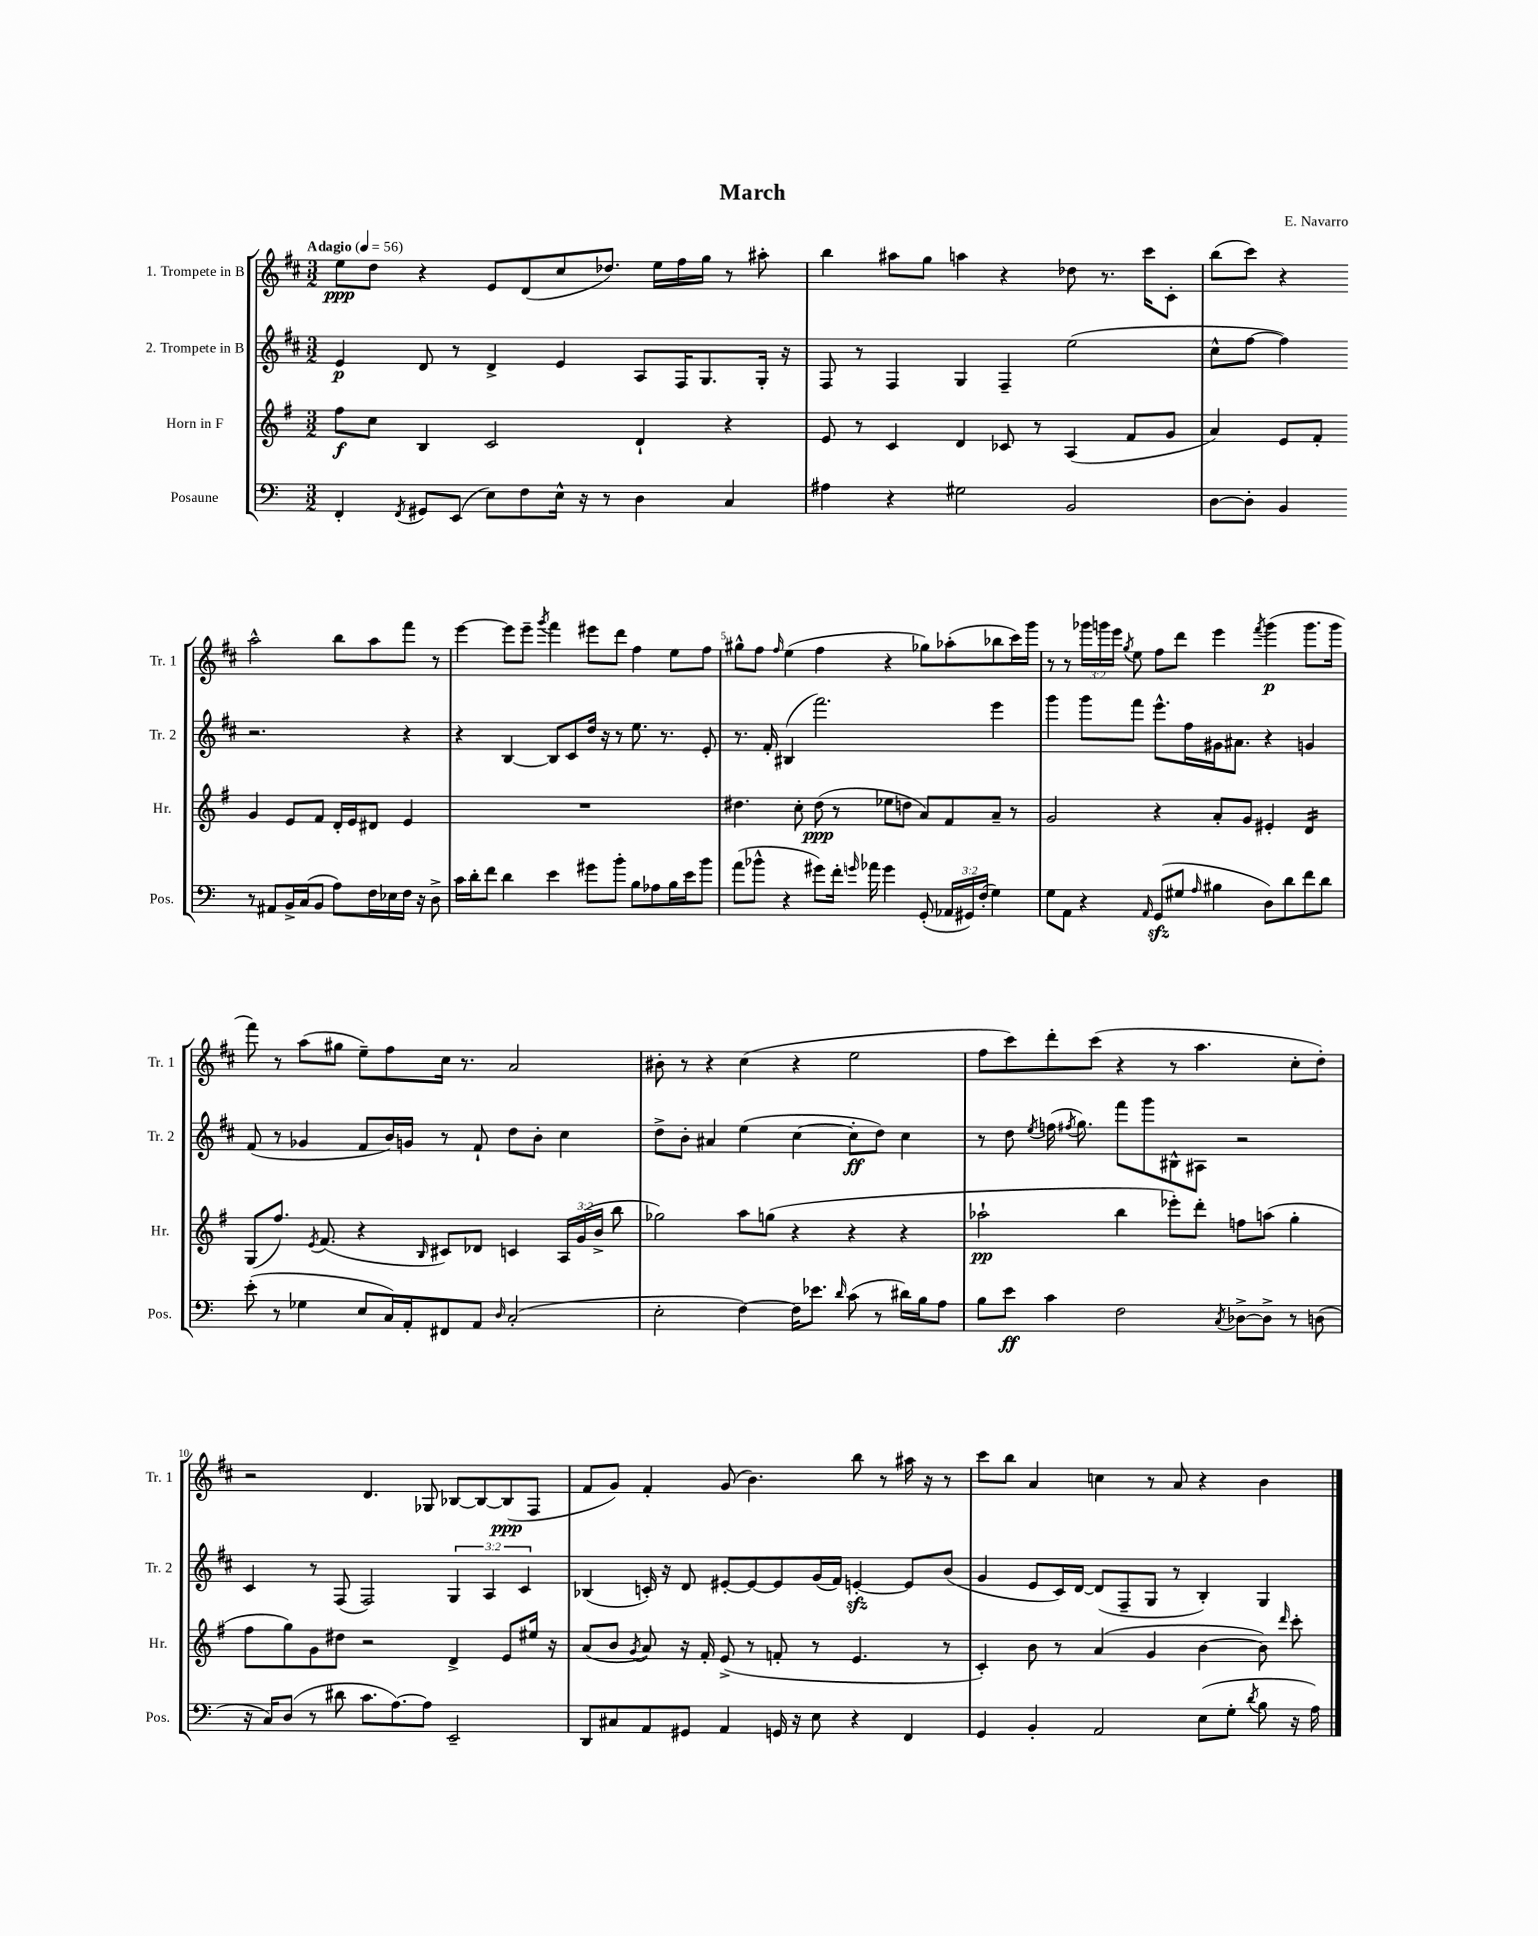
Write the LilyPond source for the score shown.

\header { title = "March" composer = "E. Navarro" }
<<
\new StaffGroup <<
\new Staff = "s0" \with { instrumentName = "1. Trompete in B" shortInstrumentName = "Tr. 1" } {
    \clef treble \key d \major \numericTimeSignature \time 3/2 \override Staff.TupletNumber.text = #tuplet-number::calc-fraction-text \tempo "Adagio" 4 = 56
    \autoBeamOff e''8[\ppp d''8] r4 e'8[ d'8( cis''8 des''8.]) e''16[ fis''16 g''16] r8 ais''8-. |
    b''4 ais''8[ g''8] a''4 r4 des''8 r8. cis'''16[ cis'8]-. |
    b''8[( cis'''8]) r4 a''2-^ b''8[ a''8 fis'''8] r8 |
    e'''4~ e'''8[ e'''8]-- \acciaccatura { g'''8 } fis'''4 eis'''8[ d'''8] fis''4 e''8[ fis''8] |
    gis''8[-^ fis''8] \grace { fis''16 } e''4( fis''4 r4 ges''8[) aes''8-.( bes''8 cis'''16) g'''16] |
    r8 r8 \tuplet 3/2 { ges'''16[ g'''16 e'''16] } \acciaccatura { g''8 } e''8 fis''8[ d'''8] e'''4 \acciaccatura { fis'''8 } g'''4\p( g'''8.[ g'''16] |
    fis'''8) r8 a''8[( gis''8] e''8[--) fis''8 cis''16] r8. a'2 |
    bis'8-. r8 r4 cis''4( r4 e''2 |
    fis''8[ cis'''8) d'''8-. cis'''8]( r4 r8 a''4. cis''8[-. d''8]-.) |
    r2 d'4. ges8 bes8[~ bes8~ bes8\ppp( fis8] |
    fis'8[ g'8]) fis'4-. g'8( b'4.) b''8 r8 ais''16 r16 r8 |
    cis'''8[ b''8] a'4 c''4 r8 a'8 r4 b'4 \bar "|." |
}
\new Staff = "s1" \with { instrumentName = "2. Trompete in B" shortInstrumentName = "Tr. 2" } {
    \clef treble \key d \major \numericTimeSignature \time 3/2 \override Staff.TupletNumber.text = #tuplet-number::calc-fraction-text
    \autoBeamOff e'4\p d'8 r8 d'4-> e'4 a8[ fis16 g8. g16]-. r16 |
    fis8 r8 fis4 g4 fis4-- e''2( |
    cis''8[-^ fis''8]~ fis''4) r2. r4 |
    r4 b4~ b8[ cis'8 d''16] r16 r8 e''8. r8. e'8-. |
    r8. fis'16-. bis4( fis'''2.) e'''4 |
    g'''4 g'''8[ fis'''8] e'''8.[-^ fis''16 gis'16 ais'8.] r4 g'4 |
    fis'8( r8 ges'4 fis'8[ b'16) g'16] r8 fis'8-! d''8[ b'8]-. cis''4 |
    d''8[-> b'8]-. ais'4 e''4( cis''4~ cis''8[-.\ff d''8]) cis''4 |
    r8 d''8 \acciaccatura { e''8 } f''16( \acciaccatura { fis''8 } g''8.) fis'''8[ g'''8 bis8-^ ais8] r2 |
    cis'4 r8 fis8( fis2) \tuplet 3/2 { g4 a4 cis'4 } |
    bes4( c'16-.) r16 d'8 eis'8[~-. eis'8~ eis'8 g'16( fis'16]) e'4~-.\sfz e'8[ b'8]( |
    g'4 e'8[ cis'16) d'16]~ d'8[( fis8-- g8] r8 b4-.) g4 \bar "|." |
}
\new Staff = "s2" \with { instrumentName = "Horn in F" shortInstrumentName = "Hr." } {
    \clef treble \key g \major \numericTimeSignature \time 3/2 \override Staff.TupletNumber.text = #tuplet-number::calc-fraction-text
    \autoBeamOff fis''8[\f c''8] b4 c'2 d'4-! r4 |
    e'8 r8 c'4 d'4 ces'8 r8 a4( fis'8[ g'8] |
    a'4) e'8[ fis'8]-. g'4 e'8[ fis'8] d'16[-. e'16 dis'8] e'4 |
    R1. |
    dis''4. c''8-. dis''8\ppp( r8 ees''8[ d''8] a'8[) fis'8 a'8]-- r8 |
    g'2 r4 a'8[-. g'8] eis'4-. d'4:16 |
    g8[( fis''8.]) \acciaccatura { e'8 } fis'8.( r4 \grace { b16 } cis'8[) des'8] c'4 \tuplet 3/2 { a16[ g'16( b'16]-> } b''8 |
    ges''2) a''8[ g''8]( r4 r4 r4 |
    aes''2-!\pp b''4 ees'''8[-.) d'''8]-. f''8[ a''8]( g''4-. |
    fis''8[ g''8) g'8 dis''8] r2 d'4-> e'8[ eis''16] r16 |
    a'8[( b'8] \acciaccatura { g'8 } a'8) r16 fis'16-. e'8->( r8 f'8-. r8 e'4. r8 |
    c'4-.) b'8 r8 a'4( g'4 b'4~ b'8) \grace { d'''16 } c'''8-. \bar "|." |
}
\new Staff = "s3" \with { instrumentName = "Posaune" shortInstrumentName = "Pos." } {
    \clef bass \key c \major \numericTimeSignature \time 3/2 \override Staff.TupletNumber.text = #tuplet-number::calc-fraction-text
    \autoBeamOff f,4-. \acciaccatura { f,8 } gis,8[ e,8]( e8[) f8 e16]-^ r16 r8 d4 c4 |
    ais4 r4 gis2 b,2 |
    d8[~ d8]-. b,4 r8 ais,8[ b,16-> c16( b,8] a8[) f16 ees16 f16] r16 d8-> |
    c'16[ d'16-. f'8] d'4 e'4 gis'8[ b'8]-. b8[ aes8 b16 e'16 b'8] |
    a'8[( bes'8]-^ r4 gis'8[) f'16]-. \grace { g'16 } aes'16 g'4 g,8-.( \tuplet 3/2 { aes,16[ gis,16) f16]-.( } g4) |
    g8[ a,8] r4 \grace { a,16 } g,8[\sfz( gis8] \grace { a16 } bis4 d8[) d'8 f'8 d'8] |
    e'8-.( r8 ges4 e8[ c16) a,16-. fis,8 a,8] \grace { d16 } c2-.( |
    e2-. f4~) f16[ ees'8.] \grace { d'16 } c'8( r8 dis'16[) b16 a8] |
    b8[ e'8]\ff c'4 f2 \acciaccatura { c8 } des8[~-> des8]-> r8 d8( |
    r16 c16[) d8]( r8 dis'8 c'8.[ a8.~) a8] e,2-- |
    d,8[ cis8 a,8 gis,8] a,4 g,16 r16 e8 r4 f,4 |
    g,4 b,4-. a,2 e8[( g8]-. \acciaccatura { d'8 } b8 r16 a16) \bar "|." |
}
>>
>>
\layout { \context { \Score \override BarNumber.break-visibility = ##(#f #t #t) barNumberVisibility = #(every-nth-bar-number-visible 5) } }
